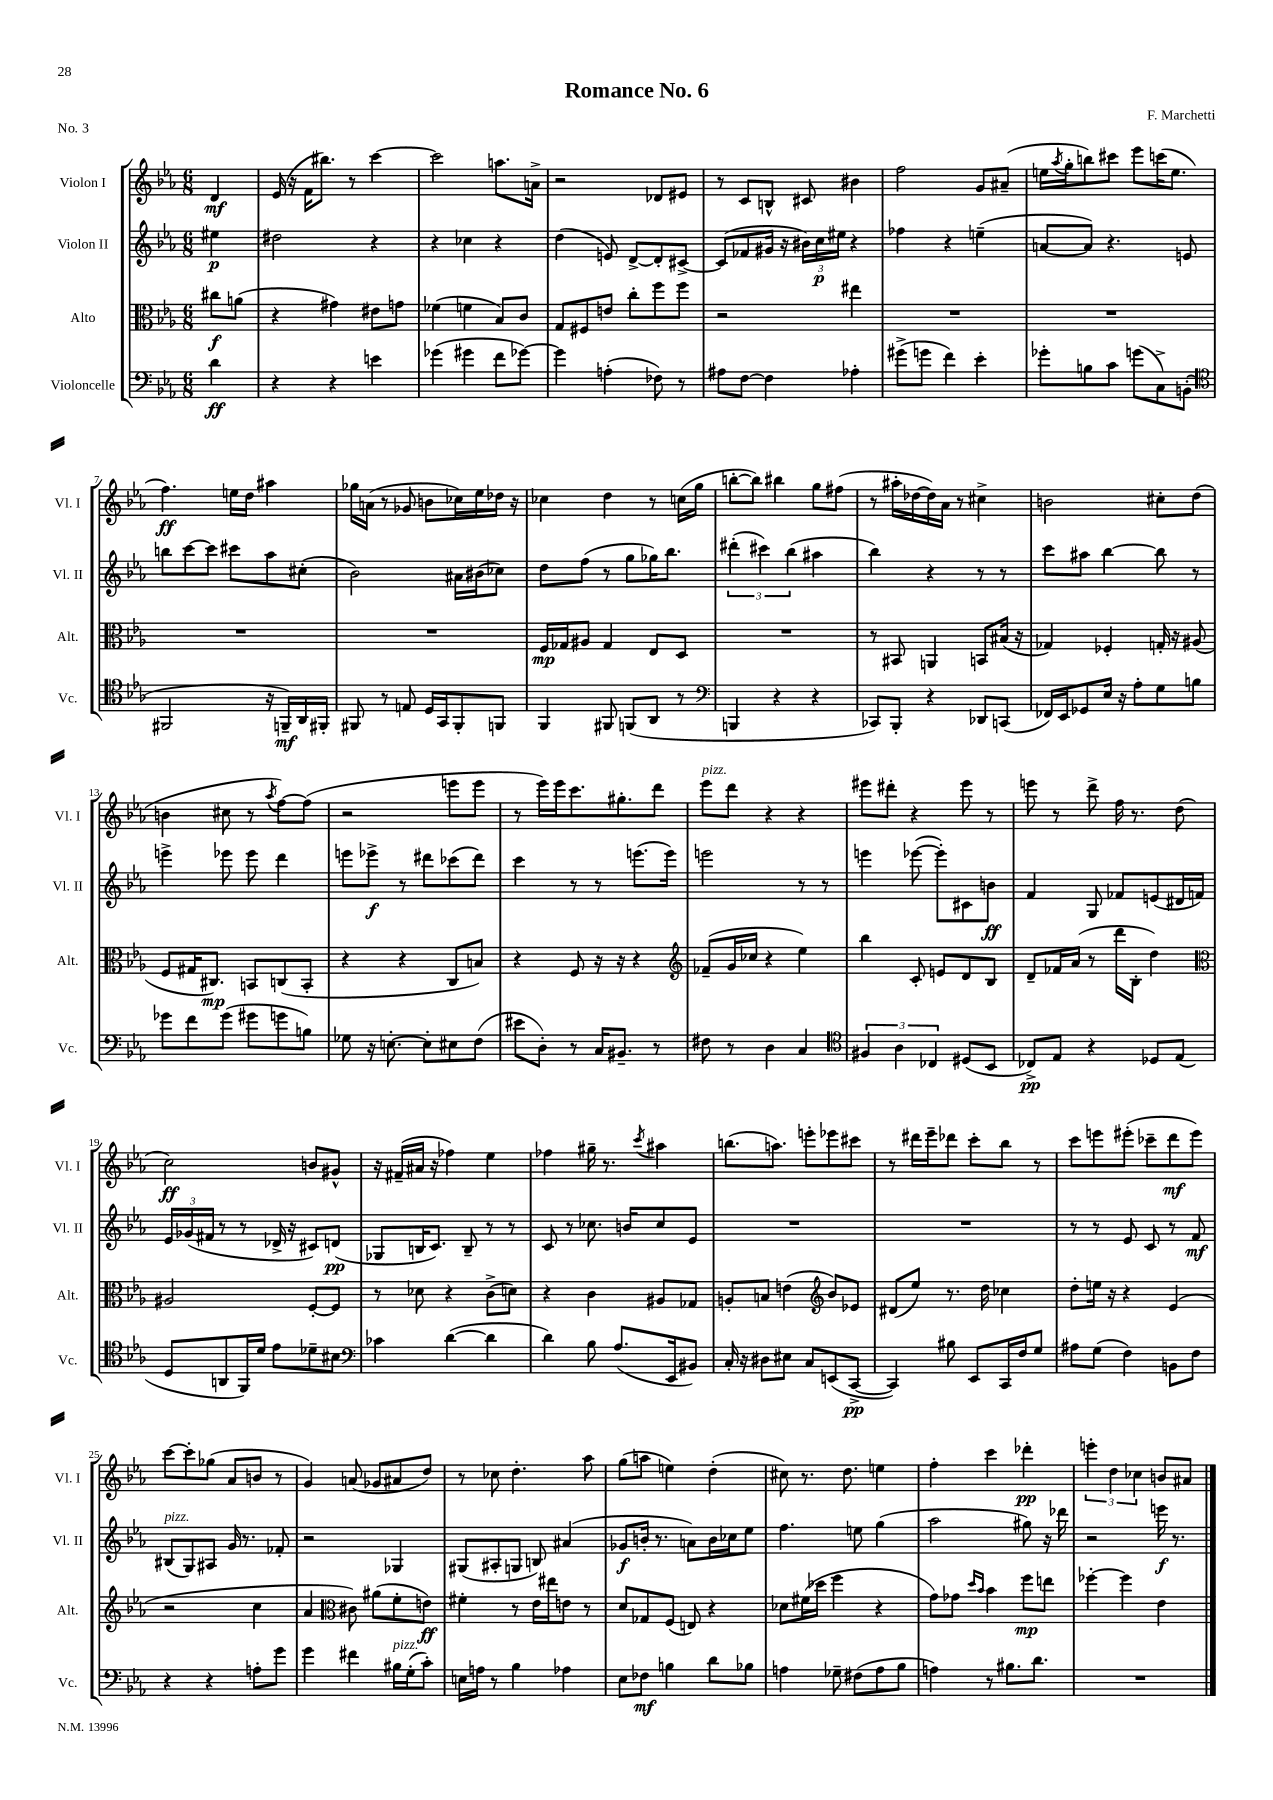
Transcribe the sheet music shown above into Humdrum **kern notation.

**kern	**kern	**kern	**kern
*staff4	*staff3	*staff2	*staff1
*clefF4	*clefC3	*clefG2	*clefG2
*k[b-e-a-]	*k[b-e-a-]	*k[b-e-a-]	*k[b-e-a-]
*M6/8	*M6/8	*M6/8	*M6/8
4d\	8cc#\L	4ee#\	4d/
.	(8a\J	.	.
=	=	=	=
4r	4r	2dd#\	(16e-/
.	.	.	16r
.	.	.	16f\LK
.	.	.	8.bb#\J)
4r	4g#\)	.	.
.	.	.	8r
4e\	8e#\L	4r	[4ccc\
.	8g\J	.	.
=	=	=	=
(4g-\	(4f-\	4r	2ccc\]
4g#\	4f\	4cc-\	.
8f\L	8B-/L)	4r	8.aa\L
[8g-\J)	8c/J	.	.
.	.	.	16a^\Jk
=	=	=	=
4g-\]	8G/L	(4dd\	2r
.	8F#/	.	.
(4A'\	8e/J	8e/)	.
.	8cc'\L	[8d^/L	.
8F-\)	8ff\	8d'/]	8d-/L
8r	8ff\J	[8c#^/J	8e#/J
=	=	=	=
8A#\L	2r	(8c#/]L	8r
[8F\J	.	8f-/	8c/L
4F\]	.	16g#/Jk	8B^^/J
.	.	16r	.
.	.	24b#\LL)	8c#/
.	.	24cc\	.
.	.	24ee#\JJ	.
4A-'\	4ee#\	4r	4b#\
=	=	=	=
(8g#^\L	2.r	4ff-\	2ff\
8g\J	.	.	.
4f\)	.	4r	.
4e-'\	.	(4ee~\	8g/L
.	.	.	(8a#~/J
=	=	=	=
8g-'\L	2.r	[8a/L	16ee\LL
.	.	.	8qaa-/
.	.	.	16gg'\J
8B\	.	8a/]J)	8bb\)
8c\J	.	4.r	8ccc#\J
(8g\L	.	.	8eee-\L
8C^\)	.	.	(16ccc\K
.	.	.	8.ee\J
(8BB'\J	.	8e/	.
=	=	=	=
*clefC4	*	*	*
2FF#/	2.r	8bb\L	4.ff\)
.	.	[8ccc\	.
.	.	8ccc\]J	.
.	.	8ccc#\L	16ee\LL
.	.	.	16dd\JJ
16r	.	8aa-\	4aa#\
16FF~/LL)	.	.	.
16AA-/	.	(8cc#'\J	.
16FF#'/JJ	.	.	.
=	=	=	=
8FF#/	2.r	2b-\)	16gg-\LL
.	.	.	(16a\JJ
8r	.	.	8r
8E/	.	.	8g-/
16D/LL	.	.	8b\L
16GG/J	.	.	.
8FF#'/	.	16a#\LL	16cc-\L)
.	.	(16b#\J	16ee-\
8FF/J	.	8cc-\J)	16dd-\JJ
.	.	.	16r
=	=	=	=
4FF/	16F/LL	8dd\L	4cc-\
.	16G-/J	.	.
.	8A#/J	(8ff\J	.
8FF#/	4G-/	8r	4dd\
(8FF/L	.	8gg\L	.
8AA-/J	8E-/L	16gg-\K)	8r
.	.	8.bb-\J	.
8r	8D/J	.	(16cc\LL
.	.	.	16gg\JJ
=	=	=	=
*clefF4	*	*	*
4BBB/	2.r	(6ddd#'\	[8bb'\L
.	.	.	8bb\]J)
.	.	6ccc#\)	.
4r	.	.	4bb#\
.	.	(6bb-\	.
4r	.	4aa#\	8gg\L
.	.	.	(8ff#\J
=	=	=	=
8CC-/L)	8r	4bb-\)	8r
8BBB-'/J	8BB#/	.	16aa#'\LL
.	.	.	[16dd-\
4r	4AA/	4r	16dd-\])
.	.	.	16a-\JJ
.	.	.	8r
8DD-/L	8BB/L	8r	4cc#^\
(8CC/J	(16B#/Jk	8r	.
.	16r	.	.
=	=	=	=
16FF-/LL)	4G-/)	8ccc\L	2b\
16EE-/J	.	.	.
8GG-/	.	8aa#\J	.
16E-/Jk	4F-'/	[4bb-\	.
16r	.	.	.
8A-'\L	.	.	.
8G\	16G'/	8bb-\]	8cc#'\L
.	16r	.	.
8B\J	(8A#/	8r	(8dd\J
=	=	=	=
8g-\L	8F/L	4eee^\	4b\
8f\	16G#/K	.	.
.	8.C#/J)	.	.
(8g-\J	.	8eee-\	8cc#\
8g#\L	8BB/L	8eee-\	8r
.	.	.	8qaa-/
8g\	(8C/	4ddd\	[8ff\L)
8B\J)	8BB'/J	.	(8ff\]J
=	=	=	=
8G-\	4r	8eee\L	2r
16r	.	8eee-^\J	.
[8.E'\	.	.	.
.	4r	8r	.
8E'\]L	.	8ddd#\L	.
8E#\	8C/L	(8ccc-\	8eee\L
(8F\J	8B/J)	8ddd#\J)	8eee\J
=	=	=	=
8e#\L	4r	4ccc\	8r
8D'\J)	.	.	16eee-\LL)
.	.	.	16eee-\J
8r	8F/	8r	8.ccc\
16C/LK	16r	8r	.
8.BB#~/J	16r	.	8.gg#'\
.	4r	(8.eee\L	.
8r	.	.	8ddd\J
.	.	16eee\Jk)	.
=	=	=	=
*	*clefG2	*	*
8F#\	(8f-~/L	2eee\	8eee-\L
8r	16g/L	.	8ddd\J
.	16cc-/JJ	.	.
4D\	4r	.	4r
4C/	4ee-\)	8r	4r
.	.	8r	.
=	=	=	=
*clefC4	*	*	*
6F#/	4bb-\	4eee\	8eee#\L
.	.	.	8ddd#'\J
6A-\	.	.	.
.	8c'/	([8eee-\	4r
6C-/	.	.	.
.	8e/L	8eee-'\]L)	.
(8D#/L	8d/	8c#\	8eee#\
8BB-/J	8B-/J	8b\J	8r
=	=	=	=
8C-^/L)	8d~/L	4f/	8eee\
8E-/J	16f-/L	.	8r
.	(16a-/JJ	.	.
4r	8r	8G/	8ddd^\
.	16ddd\LL	8f-/L	16ff\
.	16B-'\JJ	.	8.r
8D-/L	4dd\)	(8e/	.
(8E-/J	.	16d#/L	(8dd\
.	.	16f/JJ)	.
=	=	=	=
*	*clefC3	*	*
8D/L	2A#/	24e-/LL	2cc\)
.	.	(24g-/	.
.	.	24f#/JJ	.
8AA/	.	8r	.
16FF/L)	.	8r	.
16d/JJ	.	.	.
8e-\L	.	16d-^/	.
.	.	16r	.
8d-~\	[8F'/L	8c#/L)	8b/L
8B#\J	8F/]J	(8d/J	8g#^^/J
=	=	=	=
*clefF4	*	*	*
4c-\	8r	8G-/L	16r
.	.	.	(16f#~/LL
.	8d-\	16B/K	16a#/JJ
.	.	8.c/J)	16r
([4d\	4r	.	4ff-\)
.	.	8B~/	.
4d\]	(8c^\L	8r	4ee-\
.	8d\J)	8r	.
=	=	=	=
4d\)	4r	8c/	4ff-\
.	.	8r	.
8B-\	4c\	8.cc-\	16gg#~\
.	.	.	8.r
(8.A-/L	.	.	.
.	.	16b/LK	.
.	.	.	8qccc/
.	8A#/L	8cc-/	4aa#\
16EE-/k	.	.	.
8BB#/J)	8G-/J	8e-/J	.
=	=	=	=
16C'/	8A'/L	2.r	(8.bb\L
16r	.	.	.
8D#\L	8B/J	.	.
.	.	.	8.aa\J)
8E#\J	(4e\	.	.
8C/L	.	.	8eee'\L
*	*clefG2	*	*
(8EE/	8b-/L)	.	8eee-\
[8CC^/J	8e-/J	.	8ccc#\J
=	=	=	=
4CC/])	(8d#/L	2.r	8r
.	8ee-/J)	.	16ddd#\LL
.	.	.	16eee-~\J
8B#\	8.r	.	8ddd-\J
8EE-/L	.	.	8ccc'\L
.	16dd\	.	.
16CC/L	4cc-\	.	8bb-\J
16F/J	.	.	.
8G/J	.	.	8r
=	=	=	=
8A#\L	8dd'\L	8r	8ccc\L
(8G\J	16ee\Jk	8r	8eee\
.	16r	.	.
4F\)	4r	8e-/	(8eee#'\J
.	.	8c/	8ccc-~\L
8BB\L	(4e-/	8r	8ddd\
8F\J	.	8f/	8eee#\J)
=	=	=	=
4r	2r	(8B#/L	[8ccc\L
.	.	8G/)	8ccc'\]
4r	.	8A#/J	(8gg-\J
.	.	16g/	8a-/L
.	.	8.r	.
8A'\L	4cc\	.	8b/J
8g\J	.	8f-'/	8r
=	=	=	=
4g\	4a-/	2r	4g/)
*	*clefC3	*	*
4f#\	8c#\)	.	(8a/
.	(8a#\L	.	8g-/L
16B#\LL	8f'\	4G-/	8a#/
(16G'\J	.	.	.
8c'\J)	8e\J)	.	8dd/J)
=	=	=	=
16E\LL	4f#'\	(8G#/L	8r
16A\JJ	.	.	.
8r	.	8A#'/	8cc-\
4B-\	8r	8G/J	4.dd'\
.	16e-\LL	8B/)	.
.	16ee#\J	.	.
4A-\	8e\J	(4a#/	.
.	8r	.	8aa-\
=	=	=	=
8E-\L	8d/L	8g-/L	(8gg\L
8F-\J	8G-/	16b'/Jk	8aa\J
.	.	8.r	.
4B\	(8F/J	.	4ee\)
.	8E/)	8a\L)	.
8d\L	4r	16b\L	(4dd'\
.	.	16cc-\J	.
8B-\J	.	8ee-\J	.
=	=	=	=
4A\	8d-\L	4.ff\	8cc#\)
.	(16f#\L	.	8.r
.	16dd-\JJ	.	.
8G-~\	4ff\	.	.
.	.	.	8.dd\
(8F#\L	.	8ee\	.
8A\	4r	(4gg\	4ee\
8B-\J	.	.	.
=	=	=	=
4A\)	8g\L)	2aa-\	4ff'\
.	8g-\J	.	.
.	16qqdd/LL	.	.
.	16qqb-/JJ	.	.
8r	4b-\	.	4ccc\
8.B#\L	.	.	.
.	8ff\L	8gg#\)	4ddd-'\
8.d\J	.	.	.
.	8ee\J	16r	.
.	.	16ddd-\	.
=	=	=	=
2.r	[4ff-'\	2r	6eee'\
.	.	.	6dd\
.	4ff-\]	.	.
.	.	.	6cc-\
.	4e-\	16eee\	8b/L
.	.	8.r	.
.	.	.	8a#/J
==	==	==	==
*-	*-	*-	*-
